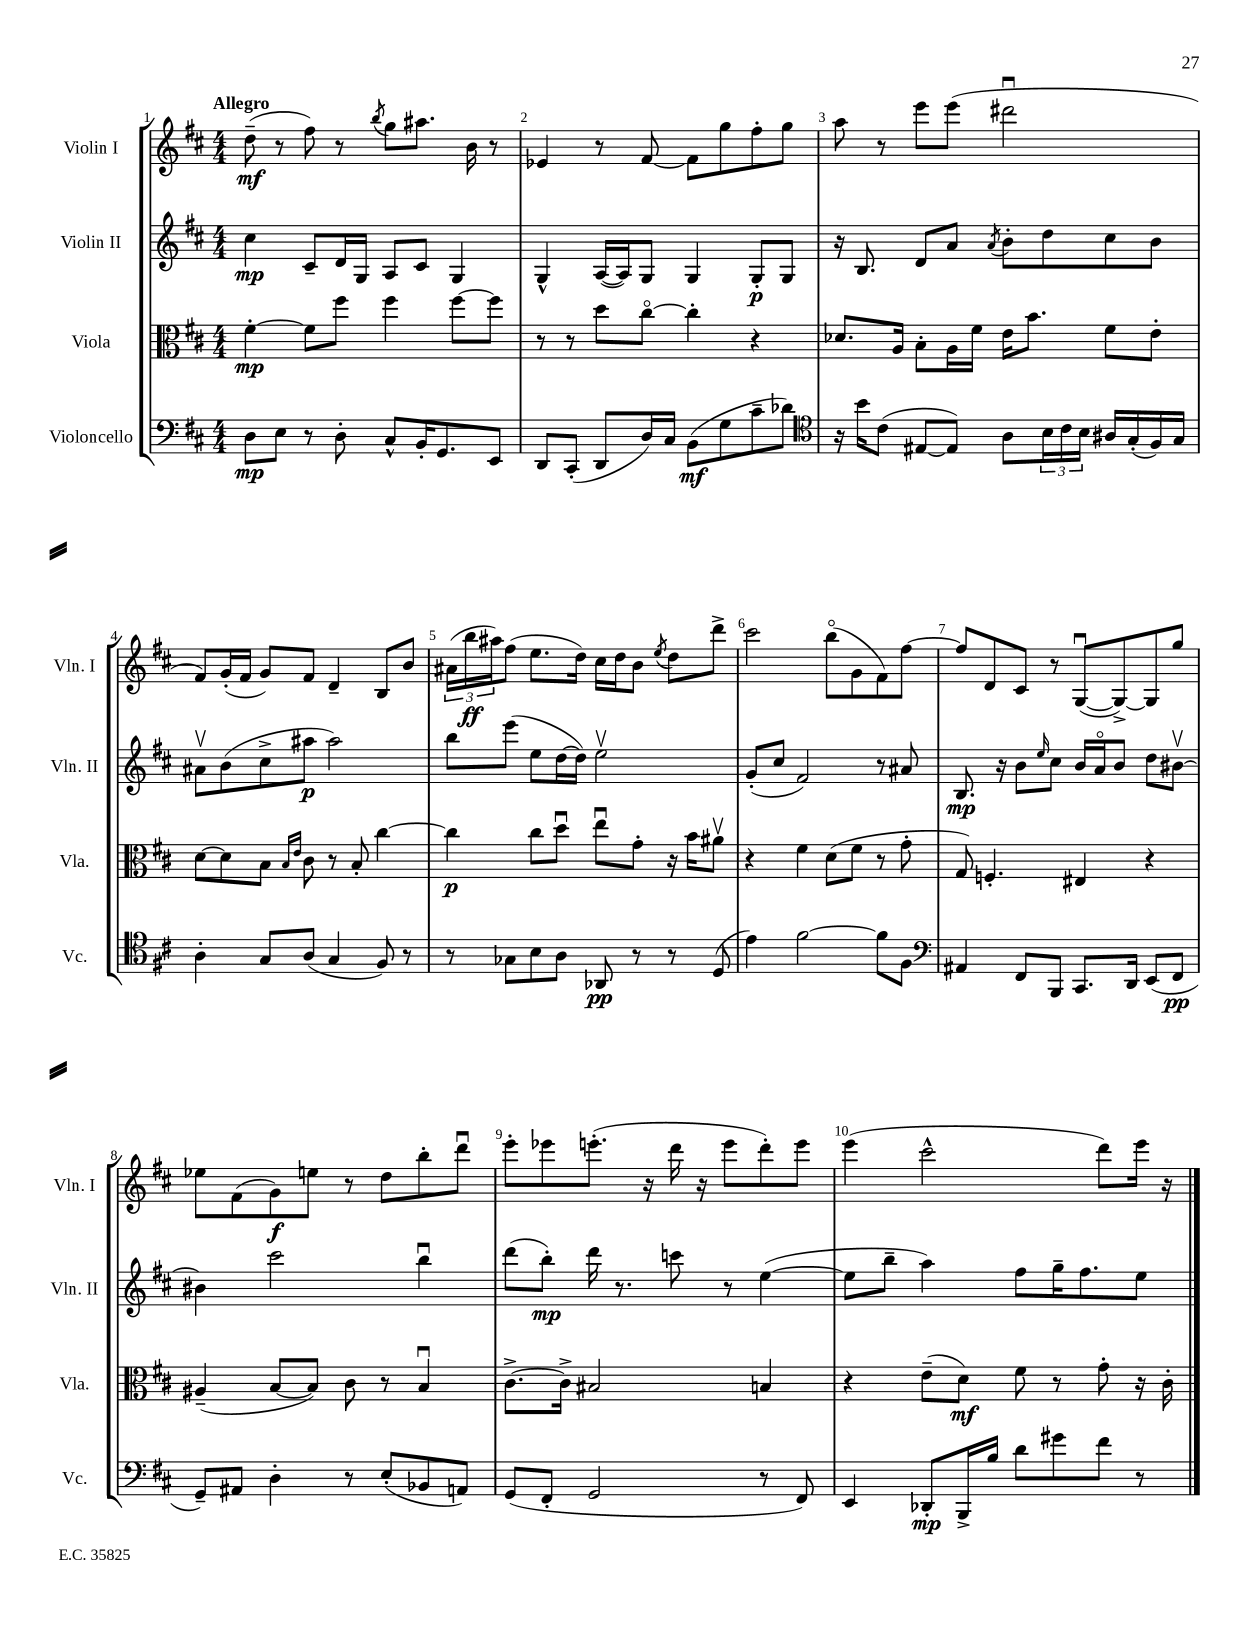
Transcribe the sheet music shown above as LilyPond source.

<<
\new StaffGroup <<
\new Staff = "s0" \with { instrumentName = "Violin I" shortInstrumentName = "Vln. I" } {
    \clef treble \key d \major \numericTimeSignature \time 4/4 \tempo "Allegro"
    d''8--\mf( r8 fis''8) r8 \acciaccatura { b''8 } g''8 ais''8. b'16 r8 |
    ees'4 r8 fis'8~ fis'8 g''8 fis''8-. g''8 |
    a''8 r8 e'''8 e'''8( dis'''2\downbow |
    fis'8) g'16-.( fis'16 g'8) fis'8 d'4-- b8 b'8 |
    \tuplet 3/2 { ais'16( b''16\ff ais''16) } fis''8( e''8. d''16) cis''16 d''16 b'8 \acciaccatura { e''8 } d''8 d'''8-> |
    cis'''2 b''8\flageolet( g'8 fis'8) fis''8~ |
    fis''8 d'8 cis'8 r8 g8~\downbow( g8~->) g8 g''8 |
    ees''8 fis'8( g'8\f) e''8 r8 d''8 b''8-. d'''8\downbow |
    e'''8-. ees'''8 e'''8.-.( r16 d'''16 r16 e'''8 d'''8-.) e'''8 |
    e'''4( cis'''2-^ d'''8) e'''16 r16 \bar "|." |
}
\new Staff = "s1" \with { instrumentName = "Violin II" shortInstrumentName = "Vln. II" } {
    \clef treble \key d \major \numericTimeSignature \time 4/4
    cis''4\mp cis'8-- d'16 g16 a8 cis'8 g4 |
    g4-^ a16~( a16) g8 g4 g8-.\p g8 |
    r16 b8. d'8 a'8 \acciaccatura { a'8 } b'8-. d''8 cis''8 b'8 |
    ais'8\upbow b'8( cis''8-> ais''8\p ais''2) |
    b''8 e'''8( e''8 d''16~ d''16) e''2\upbow |
    g'8-.( cis''8 fis'2) r8 ais'8 |
    b8.\mp r16 b'8 \grace { e''16 } cis''8 b'16 a'16\flageolet b'8 d''8 bis'8~\upbow |
    bis'4 cis'''2 b''4\downbow |
    d'''8( b''8-.\mp) d'''16 r8. c'''8 r8 e''4~( |
    e''8 b''8-- a''4) fis''8 g''16-- fis''8. e''8 \bar "|." |
}
\new Staff = "s2" \with { instrumentName = "Viola" shortInstrumentName = "Vla." } {
    \clef alto \key d \major \numericTimeSignature \time 4/4
    fis'4~-.\mp fis'8 fis''8 fis''4 fis''8~ fis''8 |
    r8 r8 d''8 cis''8~\flageolet cis''4-. r4 |
    des'8. a16 b8-. a16 fis'16 e'16 b'8. fis'8 e'8-. |
    d'8~ d'8 b8 \grace { b16 e'16 } cis'8 r8 b8-. cis''4~ |
    cis''4\p cis''8 d''8\downbow e''8\downbow g'8-. r16 b'16 ais'8\upbow |
    r4 fis'4 d'8( fis'8 r8 g'8-. |
    g8) f4.-. eis4 r4 |
    ais4--( b8~ b8) cis'8 r8 b4\downbow |
    cis'8.~-> cis'16-> bis2 b4 |
    r4 e'8--( d'8\mf) fis'8 r8 g'8-. r16 cis'16-. \bar "|." |
}
\new Staff = "s3" \with { instrumentName = "Violoncello" shortInstrumentName = "Vc." } {
    \clef bass \key d \major \numericTimeSignature \time 4/4
    d8\mp e8 r8 d8-. cis8-^ b,16-. g,8. e,8 |
    d,8 cis,8-.( d,8 d16) cis16 b,8\mf( g8 cis'8-- des'8) |
    \clef tenor r16 b'16 cis'8( eis8~ eis8) a8 \tuplet 3/2 { b16 cis'16 b16 } ais16 g16-.( fis16) g16 |
    a4-. g8 a8( g4 fis8) r8 |
    r8 ges8 b8 a8 aes,8\pp r8 r8 d8( |
    e'4) fis'2~ fis'8 fis8 |
    \clef bass ais,4 fis,8 b,,8 cis,8. d,16 e,8( fis,8\pp |
    g,8--) ais,8 d4-. r8 e8-.( bes,8 a,8) |
    g,8( fis,8-. g,2 r8 fis,8) |
    e,4 des,8-.\mp b,,16-> b16 d'8 gis'8 fis'8 r8 \bar "|." |
}
>>
>>
\layout { \context { \Score \override BarNumber.break-visibility = ##(#f #t #t) barNumberVisibility = #all-bar-numbers-visible } }
